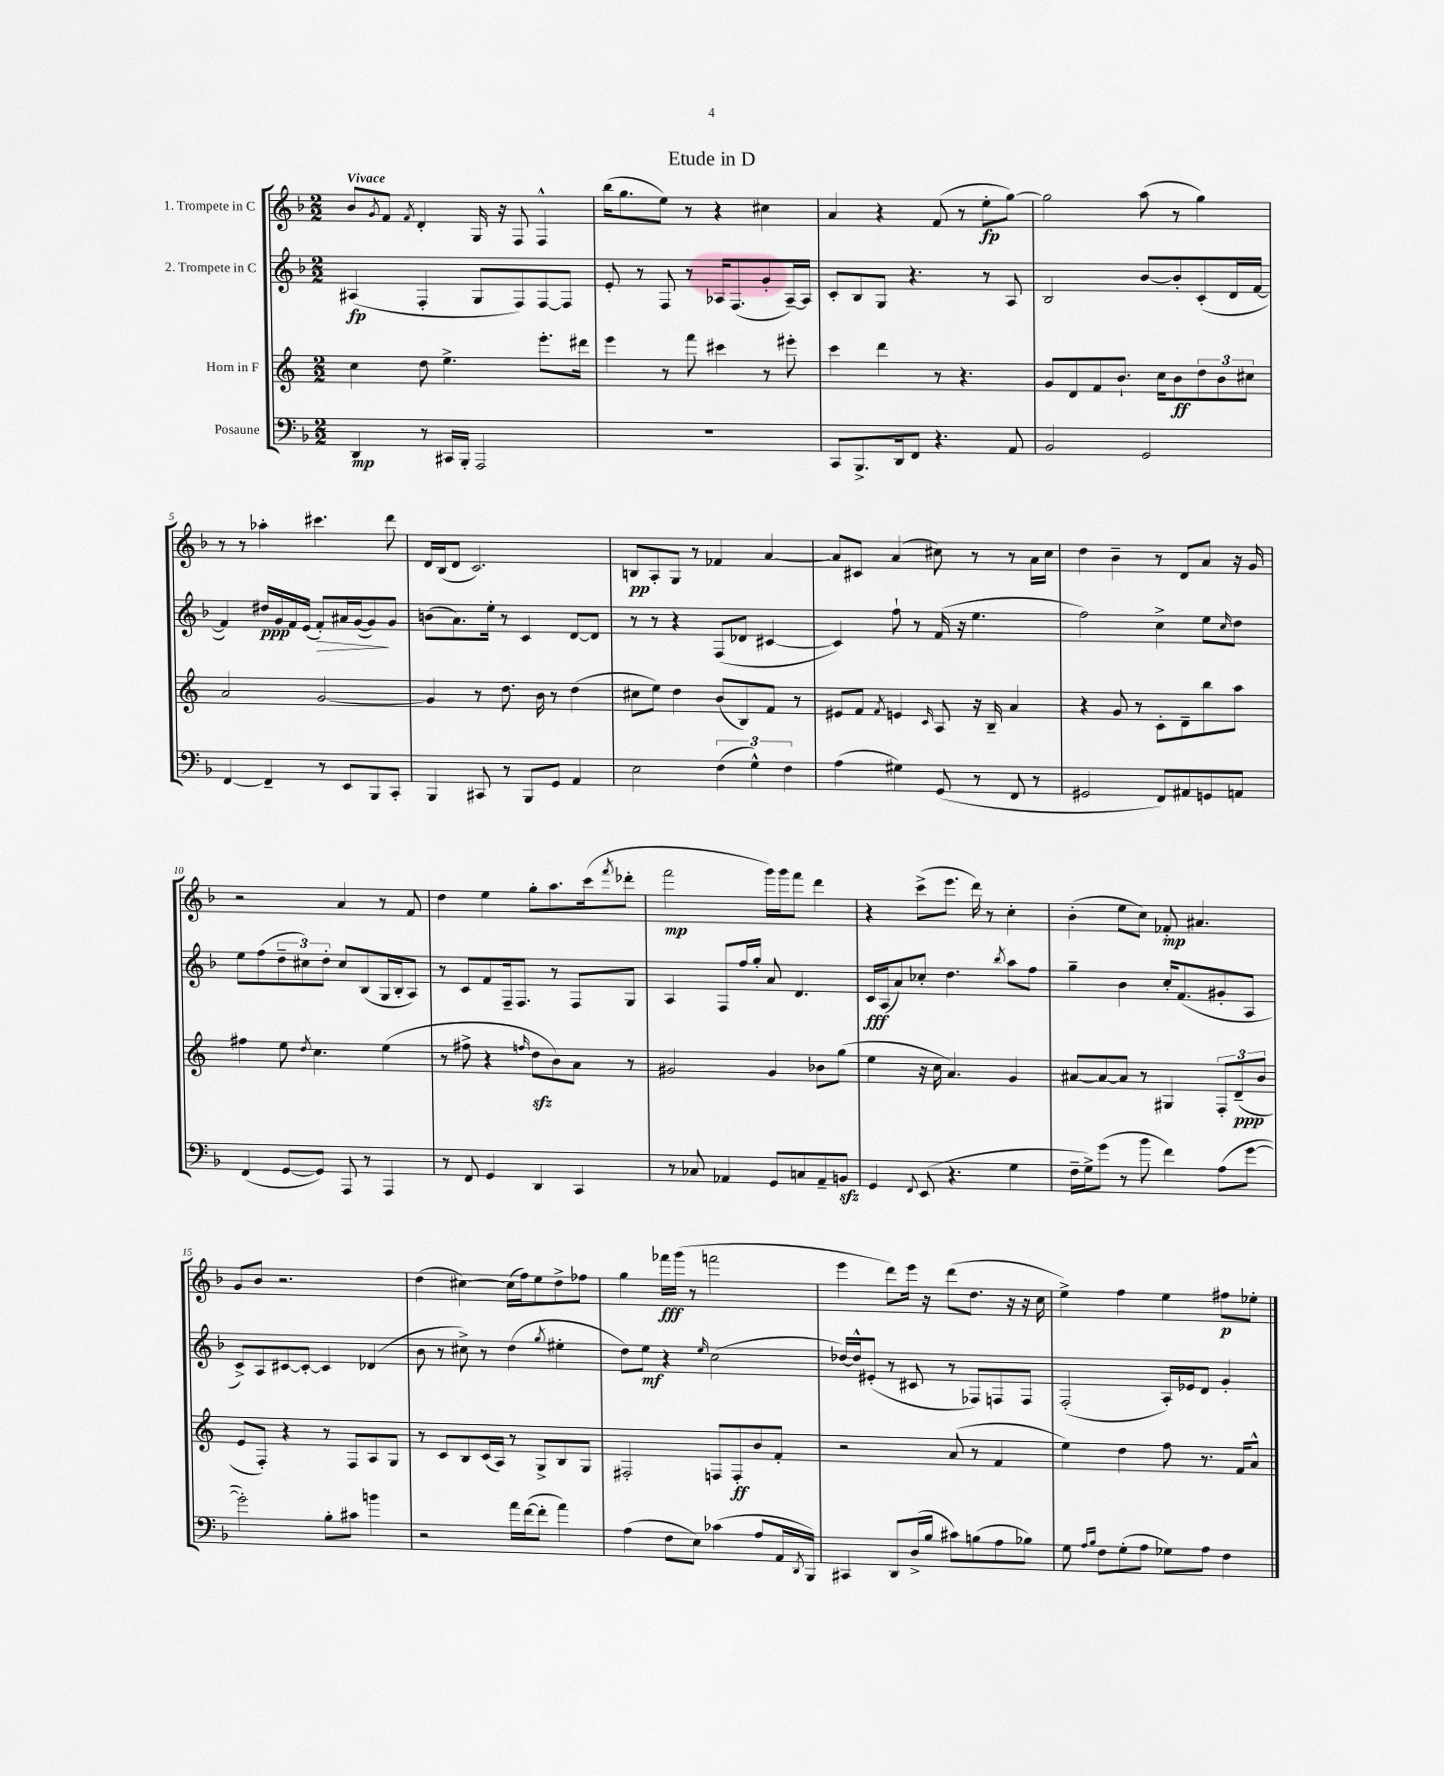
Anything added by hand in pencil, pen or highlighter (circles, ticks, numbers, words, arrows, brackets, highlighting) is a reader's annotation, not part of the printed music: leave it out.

**kern	**dynam	**kern	**dynam	**kern	**dynam	**kern	**dynam
*part4	*part4	*part3	*part3	*part2	*part2	*part1	*part1
*staff4	*staff4	*staff3	*staff3	*staff2	*staff2	*staff1	*staff1
*I"Posaune	*	*I"Horn in F	*	*I"2. Trompete in C	*	*I"1. Trompete in C	*
*clefF4	*	*clefG2	*	*clefG2	*	*clefG2	*
*k[b-]	*	*k[]	*	*k[b-]	*	*k[b-]	*
*M2/2	*	*M2/2	*	*M2/2	*	*M2/2	*
=1	=1	=1	=1	=1	=1	=1	=1
!	!	!	!	!	!	!LO:TX:a:B:t=Vivace	!
4DD/	mp	4cc\	.	(4A#X/	fp	8b-/L	.
.	.	.	.	.	.	8qg/	.
.	.	.	.	.	.	8f/J	.
.	.	.	.	.	.	8qf/	.
8r	.	8dd\	.	4F'/	.	4d'/	.
16CC#X/LL	.	4.ee^\	.	.	.	.	.
16BBB-'/JJ	.	.	.	.	.	.	.
2AAA/	.	.	.	8G/L	.	16G/	.
.	.	.	.	.	.	16r	.
.	.	.	.	8F/)	.	8F/	.
.	.	8.eee'\L	.	[8F/	.	4F^^/	.
.	.	.	.	8F/J]	.	.	.
.	.	16ddd#X\Jk	.	.	.	.	.
=2	=2	=2	=2	=2	=2	=2	=2
1r	.	4eee\	.	8e'/	.	(16bb-\KL	.
.	.	.	.	.	.	8.gg\	.
.	.	.	.	8r	.	.	.
.	.	8r	.	8F/	.	8ee\J)	.
.	.	8fff\	.	8r	.	8r	.
.	.	4ccc#X\	.	16A-X/KL	.	4r	.
.	.	.	.	(8.F/	.	.	.
.	.	8r	.	8g'/	.	4cc#X\	.
.	.	8eee#X'\	.	[16A-~/L)	.	.	.
.	.	.	.	16A-/JJ]	.	.	.
=3	=3	=3	=3	=3	=3	=3	=3
8CC/L	.	4ccc\	.	8c'/L	.	4a/	.
8.BBB-^/	.	.	.	8B-/	.	.	.
.	.	4ddd\	.	8G/J	.	4r	.
16DD/k	.	.	.	.	.	.	.
8FF/J	.	.	.	4.r	.	.	.
4.r	.	8r	.	.	.	(8f/	.
.	.	4.r	.	.	.	8r	.
.	.	.	.	8r	.	8ee'\L	fp
8AA/	.	.	.	8A/	.	[8gg\J)	.
=4	=4	=4	=4	=4	=4	=4	=4
2BB-/	.	8g/L	.	2B-/	.	2gg\]	.
.	.	8d/	.	.	.	.	.
.	.	8f/	.	.	.	.	.
.	.	8.b`/J	.	.	.	.	.
2GG/	.	.	.	[8b-/L	.	(8aa\	.
.	.	16cc\KL	.	.	.	.	.
.	.	8b\	ff	8b-'/]	.	8r	.
.	.	12dd\	.	(8c'/	.	4gg\)	.
.	.	12b\	.	.	.	.	.
.	.	.	.	16d/L	.	.	.
.	.	12cc#X\J	.	.	.	.	.
.	.	.	.	[16f/JJ	.	.	.
!!LO:LB:g=z
=5	=5	=5	=5	=5	=5	=5	=5
[4FF/	.	2a/	.	4f/])	.	8r	.
.	.	.	.	.	.	8r	.
4FF~/]	.	.	.	16dd#X/LL	ppp	4aa-X'\	.
.	.	.	.	16g/	.	.	.
.	.	.	.	16f/	.	.	.
.	.	.	.	(16e/JJ	.	.	.
!	!	!	!	!	!LO:HP:b	!	!
8r	.	[2g/	.	8f'/L)	>	4.ccc#X\	.
8EE/L	.	.	.	16a#X/L	.	.	.
.	.	.	.	([16g/J	.	.	.
8BBB-/	.	.	.	8g/])	.	.	.
8CC'/J	.	.	.	8g/J	]	8ddd\	.
=6	=6	=6	=6	=6	=6	=6	=6
4BBB-/	.	4g/]	.	(8bn\L	.	16d/LL	.
.	.	.	.	.	.	(16B-/J	.
.	.	.	.	8.a\)	.	8d/J	.
8CC#X/	.	8r	.	.	.	2.c/)	.
.	.	.	.	16ee'\Jk	.	.	.
8r	.	8.dd\	.	8r	.	.	.
8BBB-/L	.	.	.	4c/	.	.	.
.	.	16b\	.	.	.	.	.
8GG/J	.	8r	.	.	.	.	.
4AA/	.	(4dd\	.	[8d/L	.	.	.
.	.	.	.	8d/J]	.	.	.
=7	=7	=7	=7	=7	=7	=7	=7
2E\	.	8cc#X\L	.	8r	.	8Bn/L	pp
.	.	8ee\J)	.	8r	.	8A'/	.
.	.	4dd\	.	4r	.	8G/J	.
.	.	.	.	.	.	8r	.
(6F\	.	(8b/L	.	(8F/L	.	4f-X/	.
.	.	8B/)	.	8d-X/J	.	.	.
6G^^\)	.	.	.	.	.	.	.
.	.	8f/J	.	[4c#X/	.	[4a/	.
6F\	.	.	.	.	.	.	.
.	.	8r	.	.	.	.	.
=8	=8	=8	=8	=8	=8	=8	=8
(4A\	.	8e#X/L	.	4c#/])	.	8a/L]	.
.	.	8f/J	.	.	.	8c#X/J	.
.	.	8qf/	.	.	.	.	.
4G#X\)	.	4en/	.	8ff`\	.	(4a/	.
.	.	.	.	8r	.	.	.
.	.	16qqc/	.	.	.	.	.
(8GG/	.	8A/	.	(16f/	.	8cc#X\)	.
.	.	.	.	16r	.	.	.
8r	.	16r	.	4.ee\	.	8r	.
.	.	16B~/	.	.	.	.	.
8FF/	.	4a/	.	.	.	8r	.
8r	.	.	.	.	.	16a\LL	.
.	.	.	.	.	.	16cc#\JJ	.
=9	=9	=9	=9	=9	=9	=9	=9
2GG#X/	.	4r	.	2ff\)	.	4dd\	.
.	.	8g/	.	.	.	4b-~\	.
.	.	8r	.	.	.	.	.
8FF/L)	.	8c'\L	.	4cc^\	.	8r	.
8AA#X/	.	8d~\	.	.	.	8d/L	.
8GGn/	.	8bb\	.	8ee\L	.	8a/J	.
.	.	.	.	16qqcc/	.	.	.
8AAn/J	.	8aa\J	.	8dd\J	.	16r	.
.	.	.	.	.	.	16g/	.
!!LO:LB:g=z
=10	=10	=10	=10	=10	=10	=10	=10
(4FF/	.	4ff#X\	.	8ee\L	.	2r	.
.	.	.	.	(8ff\	.	.	.
[8GG/L	.	8ee\	.	12dd~\	.	.	.
.	.	.	.	12cc#X\)	.	.	.
.	.	8qdd/	.	.	.	.	.
8GG/J])	.	4.cc\	.	.	.	.	.
.	.	.	.	12dd'\J	.	.	.
8AAA/	.	.	.	8cc#/L	.	4a/	.
8r	.	.	.	(8B-/	.	.	.
4AAA/	.	(4ee\	.	16G/L	.	8r	.
.	.	.	.	16B-'/J	.	.	.
.	.	.	.	8A/J)	.	8f/	.
=11	=11	=11	=11	=11	=11	=11	=11
8r	.	8r	.	8r	.	4dd\	.
8FF/	.	8ff#X^\	.	8c/L	.	.	.
4GG/	.	4r	.	8f/	.	4ee\	.
.	.	.	.	16F~/k	.	.	.
.	.	.	.	8.F/J	.	.	.
.	.	16qqffn/	.	.	.	.	.
4DD/	.	8ddzz\L	.	.	.	8gg'\L	.
.	.	8b\)	.	8r	.	8.aa\	.
4CC/	.	8a\J	.	8F/L	.	.	.
.	.	.	.	.	.	(16ccc\k	.
.	.	.	.	.	.	8qfff/	.
.	.	8r	.	8G/J	.	8ddd-X'\J	.
=12	=12	=12	=12	=12	=12	=12	=12
8r	.	2g#X/	.	4A/	.	2fff\	mp
8C-X/	.	.	.	.	.	.	.
4AA-X/	.	.	.	8F/L	.	.	.
.	.	.	.	16ff/L	.	.	.
.	.	.	.	16gg'/JJ	.	.	.
8GG/L	.	4g#/	.	8a/	.	16ggg\LL)	.
.	.	.	.	.	.	16ggg\J	.
8Cn/	.	.	.	4.d/	.	8fff\J	.
8AA-~/	.	8b-X\L	.	.	.	4ddd\	.
8BBnzz/J	.	(8gg\J	.	.	.	.	.
=13	=13	=13	=13	=13	=13	=13	=13
4GG/	.	4ee\	.	16c/LL	fff	4r	.
.	.	.	.	(16A/J	.	.	.
.	.	.	.	8a/)	.	.	.
8qqFF/	.	.	.	.	.	.	.
(8EE/	.	16r	.	8cc-X'/J	.	(8ccc^\L	.
.	.	16cc\	.	.	.	.	.
4.r	.	4.a/)	.	4.dd\	.	8.eee\J	.
.	.	.	.	.	.	16ddd\)	.
.	.	.	.	.	.	8r	.
.	.	.	.	8qbb-/	.	.	.
4G\	.	4g/	.	8aa\L	.	4cc'\	.
.	.	.	.	8ff\J	.	.	.
=14	=14	=14	=14	=14	=14	=14	=14
16F~\LL	.	[8a#X/L	.	4gg~\	.	(4b-'\	.
16G^\J)	.	.	.	.	.	.	.
(8g\J	.	8a#/_	.	.	.	.	.
8r	.	8a#/J]	.	4b-\	.	8ee\L	.
8b-\	.	8r	.	.	.	8cc\J)	.
4f\)	.	4G#X/	.	16cc'/KL	.	8f-X'/	mp
.	.	.	.	(8.f/	.	.	.
.	.	.	.	.	.	4.a#X/	.
(8A\L	.	12F'/L	.	8g#X'/	.	.	.
.	.	(12d~/	ppp	.	.	.	.
[8g\J	.	.	.	8A/J	.	.	.
.	.	12b/J	.	.	.	.	.
!!LO:LB:g=z
=15	=15	=15	=15	=15	=15	=15	=15
2g'\])	.	8e/L	.	8c^/L)	.	8g/L	.
.	.	8F'/J)	.	8A/	.	8b-/J	.
.	.	4r	.	[8c#X/	.	2.r	.
.	.	.	.	8c#'/J_	.	.	.
8B-'\L	.	8r	.	4c#/]	.	.	.
8c#X\J	.	8F/L	.	.	.	.	.
4bn\	.	8A/	.	(4d-X/	.	.	.
.	.	8G/J	.	.	.	.	.
=16	=16	=16	=16	=16	=16	=16	=16
2r	.	8r	.	8b-\	.	(4dd\	.
.	.	8c/L	.	8r	.	.	.
.	.	8B/	.	8cc#X^\)	.	[4cc#X\)	.
.	.	(16c/L	.	8r	.	.	.
.	.	16A/JJ)	.	.	.	.	.
16a\LL	.	8r	.	(4dd\	.	(16cc#\LL]	.
([16f\J	.	.	.	.	.	16ff\J)	.
8f'\J]	.	8G^/L	.	.	.	8ee\	.
.	.	.	.	8qgg/	.	.	.
4a\)	.	8B/	.	4ee#X'\	.	8dd^\	.
.	.	8G/J	.	.	.	8ff-X\J	.
=17	=17	=17	=17	=17	=17	=17	=17
(4A\	.	2F#X'/	.	8dd\L)	.	4gg\	.
.	.	.	.	8ee\J	mf	.	.
8F\L	.	.	.	4r	.	16fff-X\LL	fff
.	.	.	.	.	.	(16ggg\JJ	.
8E\J)	.	.	.	.	.	8r	.
.	.	.	.	16qqee/	.	.	.
(4c-X\	.	8Fn/L	.	(2cc\	.	2fffn\	.
.	.	8F'/	ff	.	.	.	.
8A/L	.	8b/	.	.	.	.	.
16AA/L	.	8f'/J	.	.	.	.	.
8qDD/	.	.	.	.	.	.	.
16BBB-/JJ)	.	.	.	.	.	.	.
=18	=18	=18	=18	=18	=18	=18	=18
4CC#X/	.	2r	.	[16dd-X/LL)	.	4eee\	.
.	.	.	.	16dd-^^/J]	.	.	.
.	.	.	.	(8e#X'/J	.	.	.
8DD/L	.	.	.	8r	.	8ddd\L)	.
(16D^/L	.	.	.	8c#X/	.	16eee\Jk	.
16B-/JJ	.	.	.	.	.	16r	.
8c#X\L)	.	(8a/	.	8r	.	(8ddd\L	.
(8Bn\	.	8r	.	8F-X/L)	.	8.dd\J	.
8A\	.	4f/	.	8Fn/	.	.	.
.	.	.	.	.	.	16r	.
8B-X\J)	.	.	.	8F/J	.	16r	.
.	.	.	.	.	.	16cc\	.
=19	=19	=19	=19	=19	=19	=19	=19
8G\	.	4ee\)	.	(2F'/	.	4ee^\)	.
16qqA/LL	.	.	.	.	.	.	.
16qqB-/JJ	.	.	.	.	.	.	.
8F\L	.	.	.	.	.	.	.
(8G'\	.	4dd\	.	.	.	4ff\	.
8A\J	.	.	.	.	.	.	.
8G-X\L)	.	8ff\	.	16A'/LL)	.	4ee\	.
.	.	.	.	16e-X/J	.	.	.
8A\J	.	8.r	.	8d/J	.	.	.
4F\	.	.	.	4g'/	.	8ff#X\L	p
.	.	16f/KL	.	.	.	.	.
.	.	8a^^/J	.	.	.	8ee-X'\J	.
==	==	==	==	==	==	==	==
*-	*-	*-	*-	*-	*-	*-	*-
